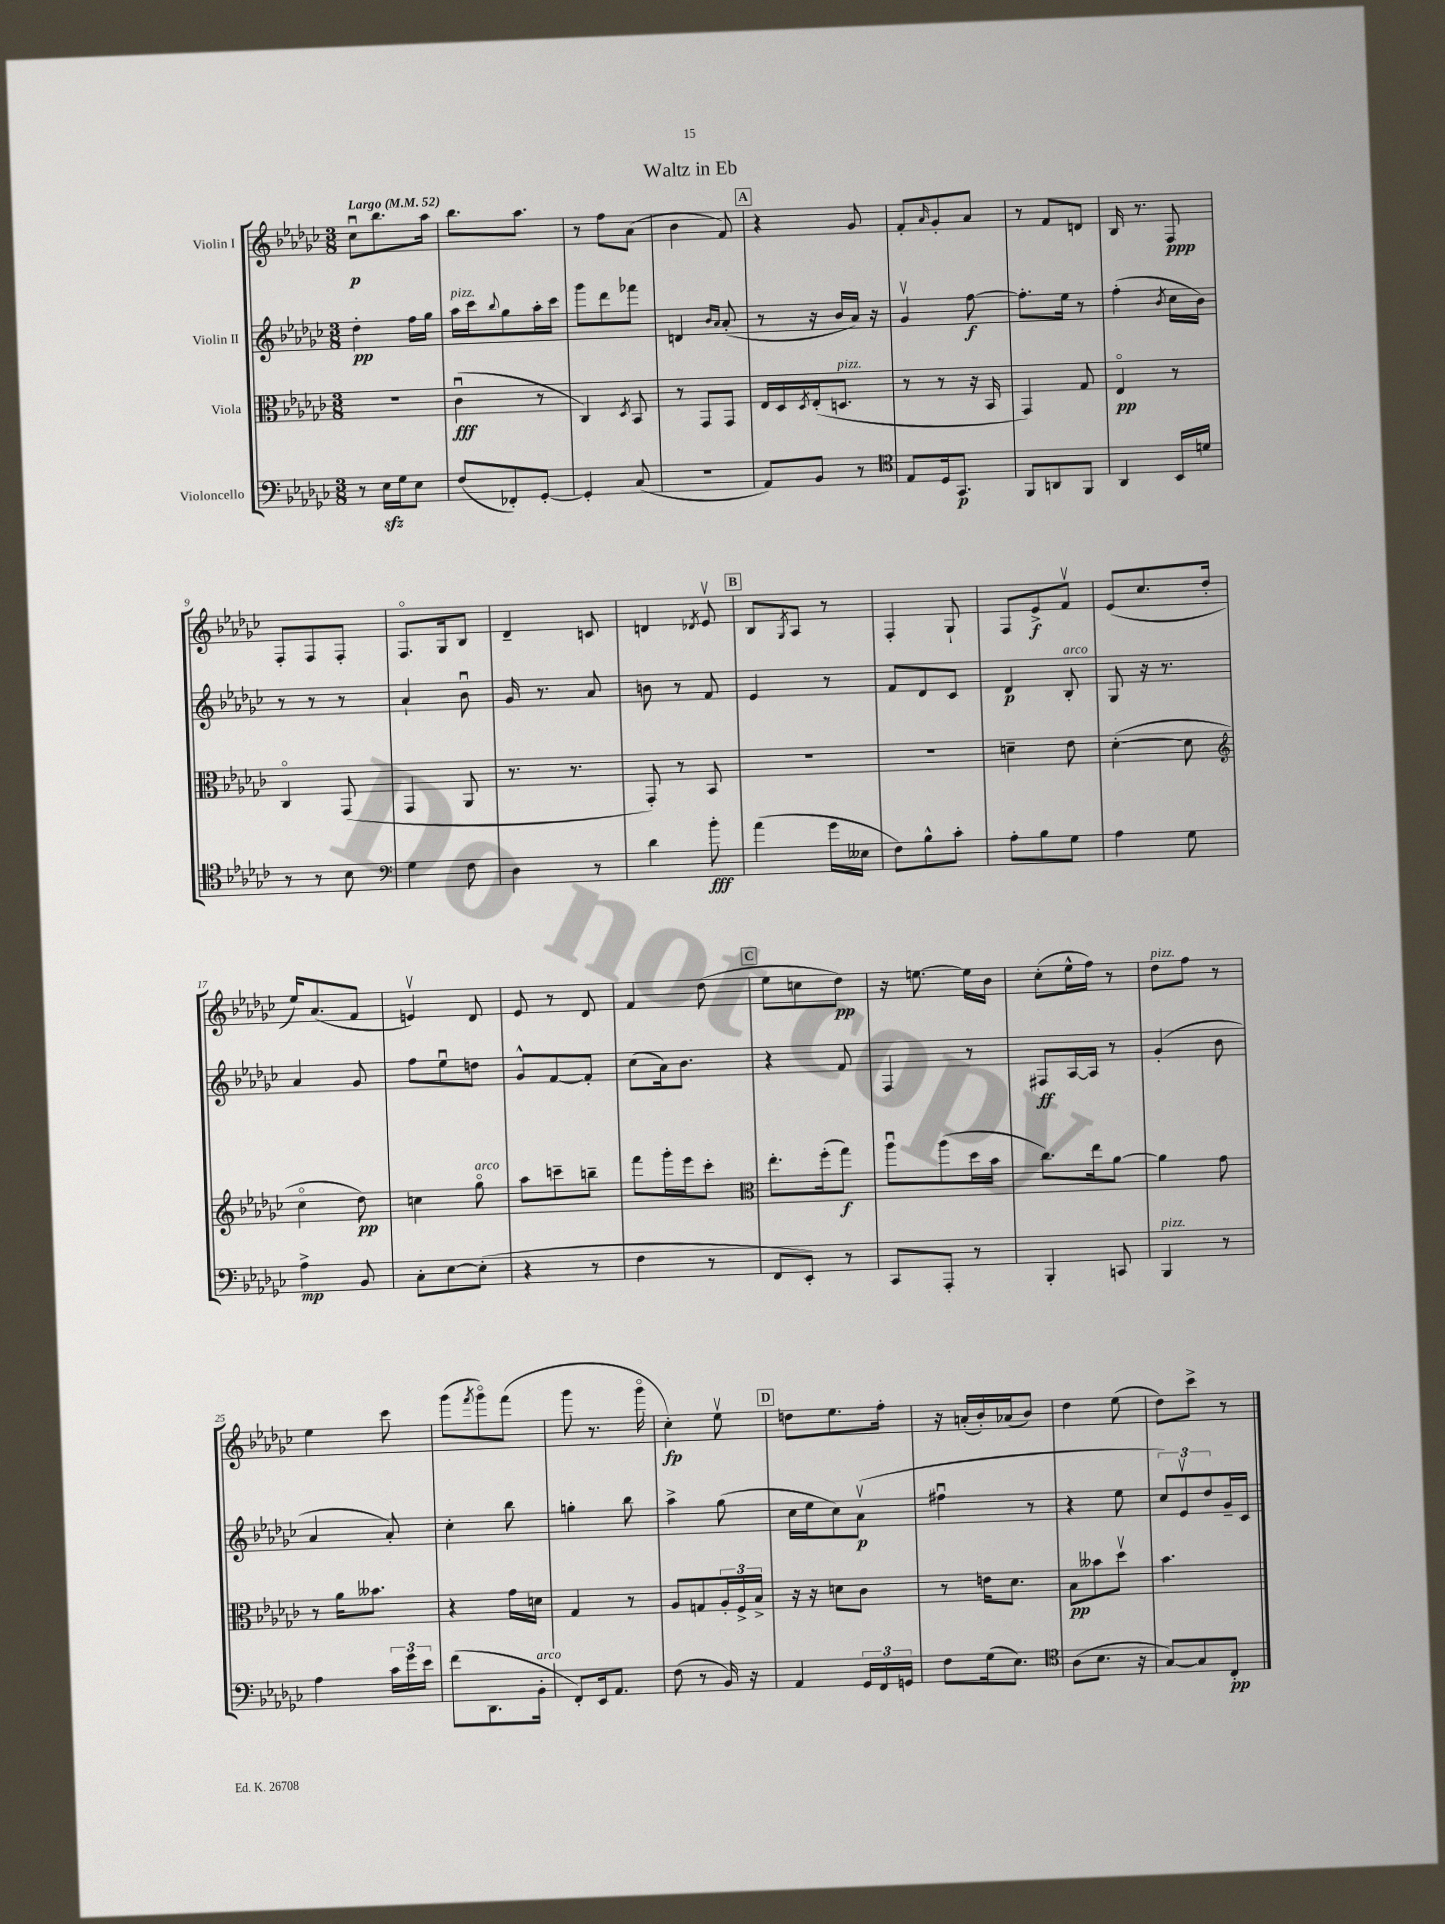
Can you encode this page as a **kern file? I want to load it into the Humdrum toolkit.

**kern	**dynam	**kern	**dynam	**kern	**dynam	**kern	**dynam
*part4	*part4	*part3	*part3	*part2	*part2	*part1	*part1
*staff4	*staff4	*staff3	*staff3	*staff2	*staff2	*staff1	*staff1
*I"Violoncello	*	*I"Viola	*	*I"Violin II	*	*I"Violin I	*
*clefF4	*	*clefC3	*	*clefG2	*	*clefG2	*
*k[b-e-a-d-g-c-]	*	*k[b-e-a-d-g-c-]	*	*k[b-e-a-d-g-c-]	*	*k[b-e-a-d-g-c-]	*
*M3/8	*	*M3/8	*	*M3/8	*	*M3/8	*
*MM52	*	*MM52	*	*MM52	*	*MM52	*
=1	=1	=1	=1	=1	=1	=1	=1
!	!	!	!	!	!	!LO:TX:a:B:t=Largo	!
8r	.	4.r	.	4dd-'\	pp	8cc-u\L	p
16E-zz\LL	.	.	.	.	.	8.bb-\	.
16G-\J	.	.	.	.	.	.	.
8E-\J	.	.	.	16ff\LL	.	.	.
.	.	.	.	16gg-\JJ	.	16aa-\Jk	.
=2	=2	=2	=2	=2	=2	=2	=2
!	!	!	!	!LO:TX:a:i:t=pizz.	!	!	!
(8F/L	.	(4c-u\	fff	16aa-\LL	.	8.bb-\L	.
.	.	.	.	16ccc-\J	.	.	.
.	.	.	.	8qqbb-/	.	.	.
8FF-X'/)	.	.	.	8gg-\	.	.	.
.	.	.	.	.	.	8.aa-\J	.
[8GG-'/J	.	8r	.	16aa-'\L	.	.	.
.	.	.	.	16ccc-\JJ	.	.	.
=3	=3	=3	=3	=3	=3	=3	=3
4GG-'/]	.	4C-/)	.	8ggg-\L	.	8r	.
.	.	.	.	8ddd-\	.	8ff\L	.
.	.	8qD-/	.	.	.	.	.
(8C-/	.	8BB-/	.	8fff-X\J	.	(8a-\J	.
=4	=4	=4	=4	=4	=4	=4	=4
4.r	.	8r	.	4dn/	.	4b-\	.
.	.	8GG-/L	.	.	.	.	.
.	.	.	.	16qqb-/LL	.	.	.
.	.	.	.	16qqa-/JJ	.	.	.
.	.	8GG-/J	.	(8a-'/	.	8f/)	.
!!LO:REH:place=s1:t=A
=5	=5	=5	=5	=5	=5	=5	=5
8AA-/L)	.	16E-/LL	.	8r	.	4r	.
.	.	16D-/	.	.	.	.	.
.	.	8qD-/	.	.	.	.	.
8BB-/J	.	(16E-'/J	.	16r	.	.	.
!	!	!LO:TX:a:i:t=pizz.	!	!	!	!	!
.	.	8.Dn/J	.	16b-/LL	.	.	.
8r	.	.	.	16a-/JJ)	.	8g-/	.
.	.	.	.	16r	.	.	.
=6	=6	=6	=6	=6	=6	=6	=6
*clefC4	*	*	*	*	*	*	*
8E-/L	.	8r	.	4g-v/	.	8f'/L	.
.	.	.	.	.	.	16qqa-/	.
16D-/k	.	8r	.	.	.	8g-'/	.
8.GG-/J	p	.	.	.	.	.	.
.	.	16r	.	[8ff\	f	8a-/J	.
.	.	16BB-/	.	.	.	.	.
=7	=7	=7	=7	=7	=7	=7	=7
8FF/L	.	4GG-/)	.	8.ff'\L]	.	8r	.
8AAn/	.	.	.	.	.	8f/L	.
.	.	.	.	16ee-\Jk	.	.	.
8FF/J	.	8G-/	.	8r	.	8dn/J	.
=8	=8	=8	=8	=8	=8	=8	=8
4AA-/	.	4E-/	pp	(4ff'\	.	16B-/	.
.	.	.	.	.	.	8.r	.
.	.	.	.	8qb-/	.	.	.
16BB-/LL	.	8r	.	16cc-\LL	.	8F/	ppp
16dn/JJ	.	.	.	16b-\JJ)	.	.	.
!!LO:LB:g=z
=9	=9	=9	=9	=9	=9	=9	=9
8r	.	4C-/	.	8r	.	8F'/L	.
8r	.	.	.	8r	.	8F/	.
8B-\	.	(8GG-/	.	8r	.	8F'/J	.
=10	=10	=10	=10	=10	=10	=10	=10
*clefF4	*	*	*	*	*	*	*
4G-\	.	4GG-/	.	4a-`/	.	8.F/L	.
.	.	.	.	.	.	16G-/k	.
8F\	.	8AA-/	.	8b-u\	.	8B-/J	.
=11	=11	=11	=11	=11	=11	=11	=11
4D-\	.	8.r	.	16g-/	.	4d-~/	.
.	.	.	.	8.r	.	.	.
.	.	8.r	.	.	.	.	.
8r	.	.	.	8a-/	.	8cn/	.
=12	=12	=12	=12	=12	=12	=12	=12
4d-\	.	8GG-'/)	.	8bn\	.	4dn/	.
.	.	8r	.	8r	.	.	.
.	.	.	.	.	.	8qd-X/	.
8b-'\	fff	8BB-/	.	8f/	.	8e-v/	.
!!LO:REH:place=s1:t=B
=13	=13	=13	=13	=13	=13	=13	=13
(4a-\	.	4.r	.	4e-/	.	8B-/L	.
.	.	.	.	.	.	8qG-/	.
.	.	.	.	.	.	8A-/J	.
16g-\LL	.	.	.	8r	.	8r	.
16E--X\JJ	.	.	.	.	.	.	.
=14	=14	=14	=14	=14	=14	=14	=14
8F\L)	.	4.r	.	8f/L	.	4F'/	.
8B-^^\	.	.	.	8d-/	.	.	.
8c-'\J	.	.	.	8c-/J	.	8G-`/	.
=15	=15	=15	=15	=15	=15	=15	=15
8A-'\L	.	4dn~\	.	4d-/	p	8F/L	.
8B-\	.	.	.	.	.	8e-^/	f
!	!	!	!	!LO:TX:a:i:t=arco	!	!	!
8G-\J	.	8e-\	.	8B-'/	.	8fv/J	.
=16	=16	=16	=16	=16	=16	=16	=16
4A-\	.	([4d-'\	.	8G-/	.	(8e-/L	.
.	.	.	.	16r	.	8.cc-/	.
.	.	.	.	8.r	.	.	.
8G-\	.	8d-\]	.	.	.	.	.
.	.	.	.	.	.	16dd-'/Jk	.
!!LO:LB:g=z
=17	=17	=17	=17	=17	=17	=17	=17
*	*	*clefG2	*	*	*	*	*
4A-^\	mp	4cc-\	.	4a-/	.	16ee-/KL)	.
.	.	.	.	.	.	(8.a-/	.
8BB-/	.	8dd-\)	pp	8g-/	.	8f/J	.
=18	=18	=18	=18	=18	=18	=18	=18
8C-'\L	.	4ccn\	.	8ff\L	.	4env/)	.
[8E-\	.	.	.	8ee-u\	.	.	.
!	!	!LO:TX:a:i:t=arco	!	!	!	!	!
(8E-'\J]	.	8gg-\	.	8ddn\J	.	8d-/	.
=19	=19	=19	=19	=19	=19	=19	=19
4r	.	8aa-\L	.	8g-^^/L	.	8e-/	.
.	.	8cccn~\	.	[8f/	.	8r	.
8r	.	8bbn~\J	.	8f'/J]	.	8d-/	.
=20	=20	=20	=20	=20	=20	=20	=20
4F\	.	8fff\L	.	(8cc-\L	.	4f/	.
.	.	16ggg-'\L	.	16a-\k)	.	.	.
.	.	16eee-\J	.	8.b-\J	.	.	.
8r	.	8ccc-'\J	.	.	.	(8dd-\	.
!!LO:REH:place=s1:t=C
=21	=21	=21	=21	=21	=21	=21	=21
*	*	*clefC3	*	*	*	*	*
8FF/L	.	8.ee-'\L	.	4r	.	8ee-\L	.
8EE-'/J)	.	.	.	.	.	8ccn\	.
.	.	(16ff'\k	.	.	.	.	.
8r	.	8gg-\J)	f	8f/	.	8dd-\J)	pp
=22	=22	=22	=22	=22	=22	=22	=22
8CC-/L	.	8aa-u\L	.	4F/	.	16r	.
.	.	.	.	.	.	[8.een\	.
8AAA-'/J	.	(8aa-\	.	.	.	.	.
8r	.	16dd-\L	.	8r	.	16ee\LL]	.
.	.	16b-\JJ	.	.	.	16b-\JJ	.
=23	=23	=23	=23	=23	=23	=23	=23
4BBB-'/	.	8.cc-\L)	.	8F#X/L	ff	(8cc-'\L	.
.	.	.	.	[16A-/L	.	16ee-^^\L	.
.	.	16ee-\k	.	16A-/JJ]	.	16ff\JJ)	.
8CCn/	.	[8a-\J	.	8r	.	8r	.
=24	=24	=24	=24	=24	=24	=24	=24
!	!	!	!	!	!	!LO:TX:a:i:t=pizz.	!
!LO:TX:a:i:t=pizz.	!	!	!	!	!	!	!
4BBB-/	.	4a-\]	.	(4g-'/	.	8dd-\L	.
.	.	.	.	.	.	8ff\J	.
8r	.	8g-\	.	8b-\	.	8r	.
!!LO:LB:g=z
=25	=25	=25	=25	=25	=25	=25	=25
4A-\	.	8r	.	4a-/	.	4ee-\	.
.	.	16a-\KL	.	.	.	.	.
.	.	8.b--X\J	.	.	.	.	.
24c-\LL	.	.	.	8a-'/)	.	8ccc-\	.
24g-\	.	.	.	.	.	.	.
24e-\JJ	.	.	.	.	.	.	.
=26	=26	=26	=26	=26	=26	=26	=26
(8f\L	.	4r	.	4cc-'\	.	(8ggg-\L	.
.	.	.	.	.	.	8qfff/	.
8.DD-\	.	.	.	.	.	8ggg-\)	.
.	.	16g-\LL	.	8bb-\	.	(8fff\J	.
!LO:TX:a:i:t=arco	!	!	!	!	!	!	!
16BB-'\Jk	.	16dn\JJ	.	.	.	.	.
=27	=27	=27	=27	=27	=27	=27	=27
8FF'/L)	.	4G-/	.	4ggn'\	.	8ggg-\	.
16EE-/k	.	.	.	.	.	8.r	.
8.AA-/J	.	.	.	.	.	.	.
.	.	8r	.	8bb-\	.	.	.
.	.	.	.	.	.	16ggg-\	.
=28	=28	=28	=28	=28	=28	=28	=28
(8F\	.	8A-/L	.	4aa-^\	.	4cc-'\)	fp
8r	.	8Gn/	.	.	.	.	.
16BB-/)	.	24A-'/L	.	(8gg-\	.	8ee-v\	.
.	.	24F^/	.	.	.	.	.
16r	.	.	.	.	.	.	.
.	.	24B-^/JJ	.	.	.	.	.
!!LO:REH:place=s1:t=D
=29	=29	=29	=29	=29	=29	=29	=29
4AA-/	.	16r	.	16cc-\LL	.	8ddn\L	.
.	.	16r	.	16ee-\J	.	.	.
.	.	8dn\L	.	8cc-\)	.	8.ee-\	.
24GG-/LL	.	8c-\J	.	(8a-v\J	p	.	.
24FF/	.	.	.	.	.	.	.
.	.	.	.	.	.	16ff'\Jk	.
24GGn/JJ	.	.	.	.	.	.	.
=30	=30	=30	=30	=30	=30	=30	=30
8F\L	.	8r	.	4ff#Xu\	.	16r	.
.	.	.	.	.	.	(16an'/LL	.
(16G-\k	.	16en\KL	.	.	.	16b-'/)	.
8.E-\J)	.	8.d-\J	.	.	.	(16a-X/J	.
.	.	.	.	8r	.	8b-/J)	.
=31	=31	=31	=31	=31	=31	=31	=31
*clefC4	*	*	*	*	*	*	*
(8A-\L	.	8B-\L	pp	4r	.	4dd-\	.
8.B-\J	.	8b--X\	.	.	.	.	.
.	.	8dd-v\J	.	8ee-\	.	(8ee-\	.
16r	.	.	.	.	.	.	.
=32	=32	=32	=32	=32	=32	=32	=32
[8G-/L)	.	4.b-\	.	12cc-/L)	.	8dd-\L)	.
.	.	.	.	12e-v/	.	.	.
8G-/]	.	.	.	.	.	8ccc-^\J	.
.	.	.	.	12dd-/	.	.	.
8C-'/J	pp	.	.	16g-~/L	.	8r	.
.	.	.	.	16c-/JJ	.	.	.
==	==	==	==	==	==	==	==
*-	*-	*-	*-	*-	*-	*-	*-
